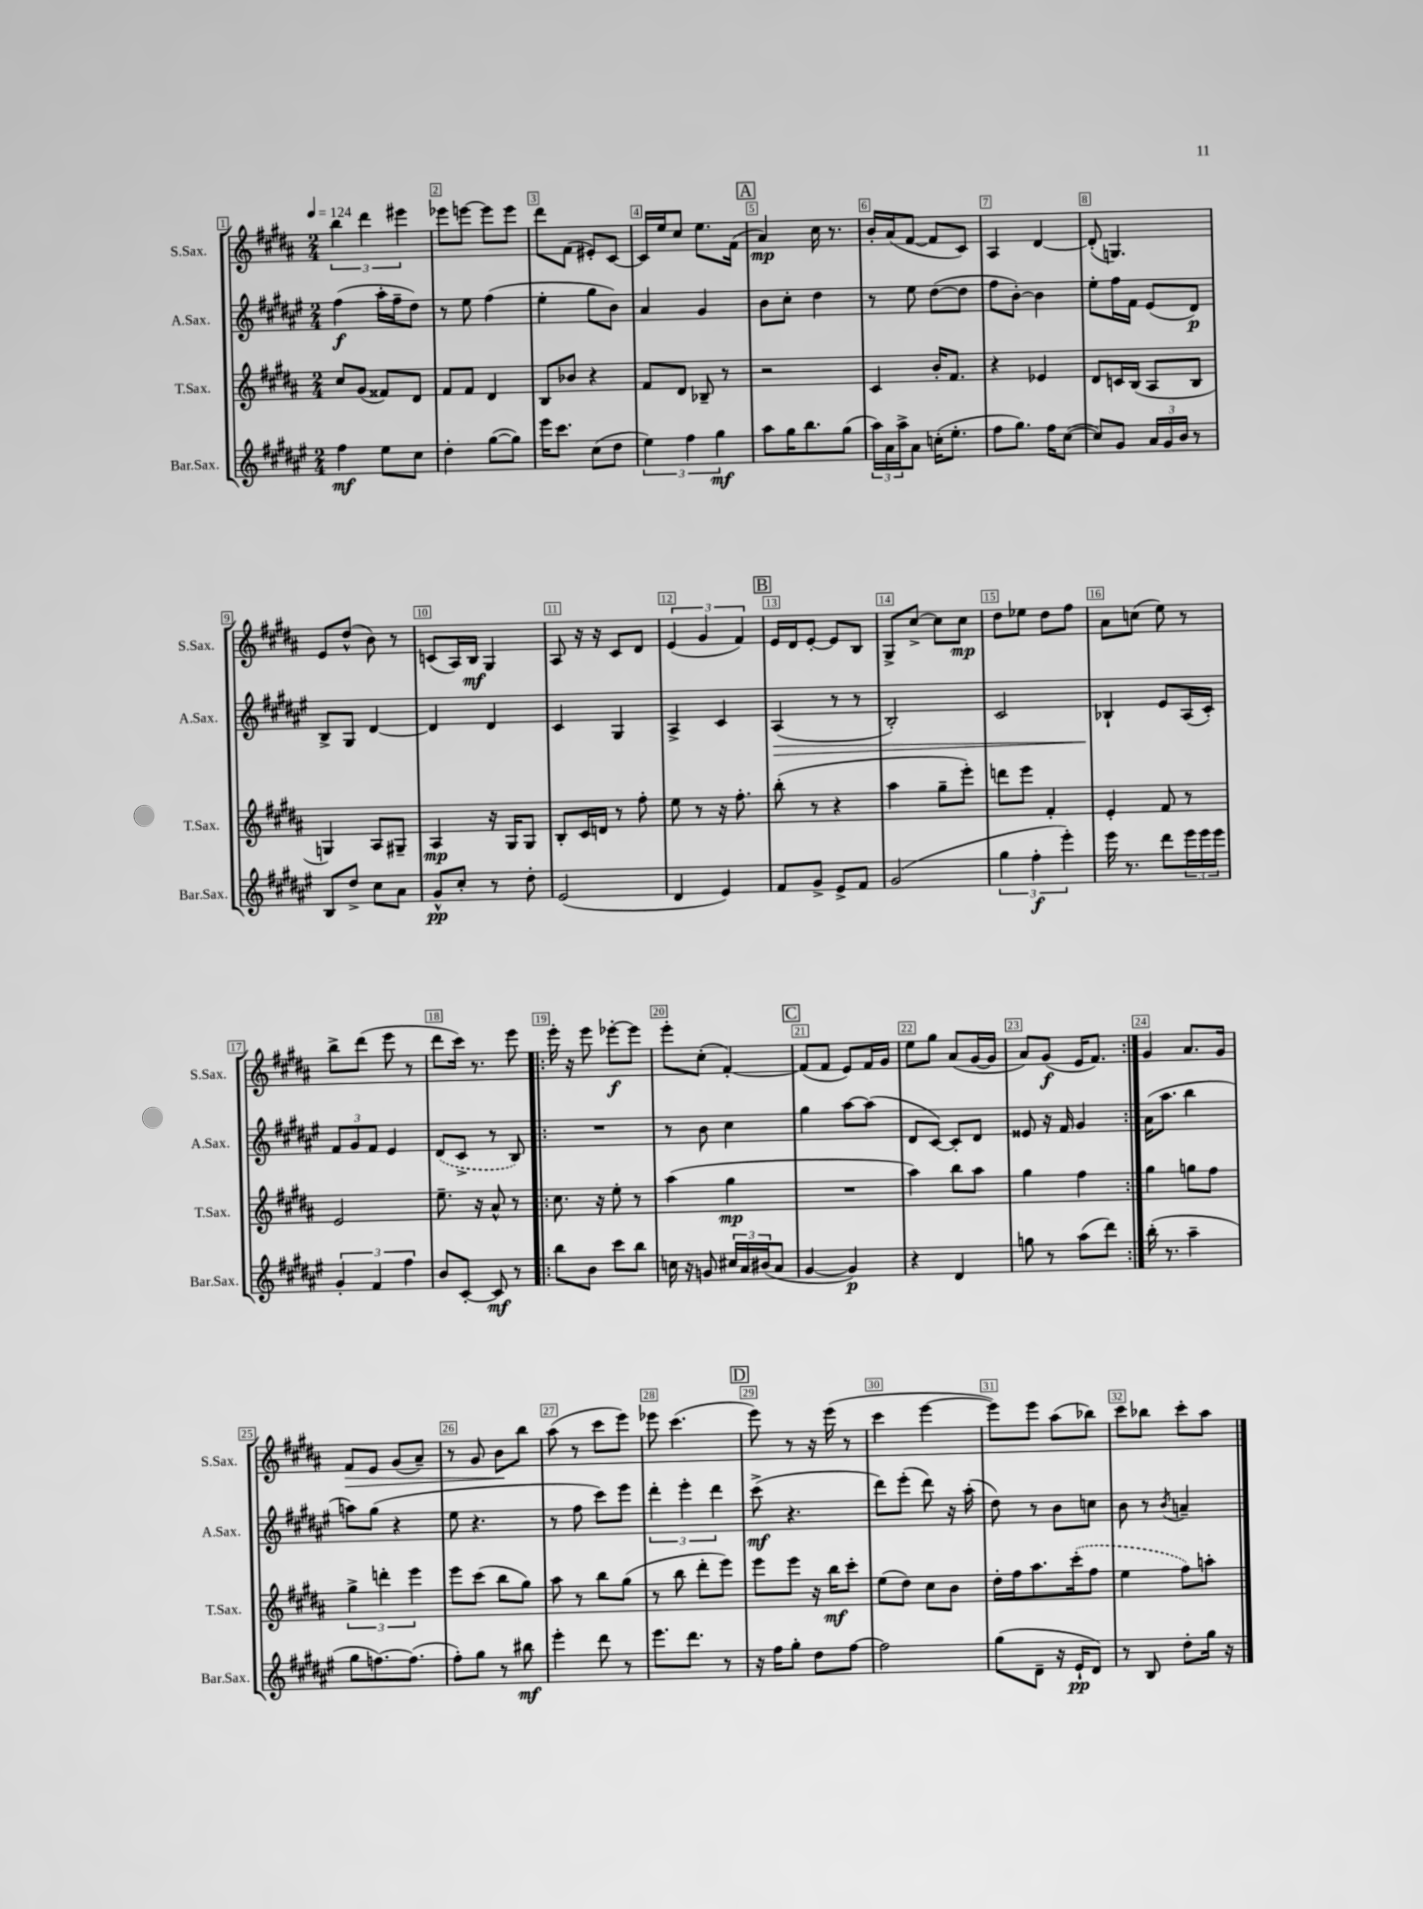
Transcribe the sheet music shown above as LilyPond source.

<<
\new StaffGroup <<
\new Staff = "s0" \with { instrumentName = "S.Sax." shortInstrumentName = "S.Sax." } {
    \clef treble \key b \major \numericTimeSignature \time 2/4 \tempo 4 = 124
    \tuplet 3/2 { b''4 dis'''4 eis'''4 } |
    ees'''8 e'''8~ e'''8 e'''8 |
    dis'''8 fis'8( eis'8-.) cis'8~ |
    cis'16 e''16 cis''8 e''8. fis'16( |
    \mark \markup { \box "A" } ais'4\mp) cis''16 r8. |
    b'16-. ais'16( fis'8~ fis'8 cis'8) |
    ais4 dis'4~ |
    dis'8-.( g4.) |
    e'8 dis''8-^( b'8) r8 |
    c'8( ais16) b16\mf gis4 |
    ais8 r16 r16 cis'8 dis'8 |
    \tuplet 3/2 { e'4( gis'4 fis'4) } |
    \mark \markup { \box "B" } e'16 dis'16 e'8~-. e'8 b8 |
    gis8-> cis''8~-> cis''8 cis''8\mp |
    dis''8 ees''8 dis''8 fis''8 |
    ais'8 c''8( e''8) r8 |
    b''8-> dis'''8( e'''8 r8 |
    dis'''8 cis'''16) r8. e'''8 |
    \repeat volta 2 { e'''16-. r16 e'''8 ees'''8~-.\f ees'''8 |
    e'''8-. cis''8-.( fis'4~-.) |
    \mark \markup { \box "C" } fis'8( fis'8 e'8) fis'16 gis'16 |
    e''8 gis''8 ais'8( gis'16~ gis'16 |
    ais'8) gis'8\f( e'16 fis'8.) | }
    gis'4 ais'8. gis'16 |
    fis'8\> e'8 gis'8( ais'8--) |
    r8 gis'8 b'8\! b''8 |
    ais''8( r8 cis'''8 e'''8) |
    ees'''8 cis'''4.( |
    \mark \markup { \box "D" } e'''8) r8 r16 e'''16( r8 |
    cis'''4 e'''4~ |
    e'''8) e'''8 ais''8( bes''8) |
    cis'''8 bes''8 cis'''8-. ais''8 \bar "|." |
}
\new Staff = "s1" \with { instrumentName = "A.Sax." shortInstrumentName = "A.Sax." } {
    \clef treble \key fis \major \numericTimeSignature \time 2/4
    fis''4\f( ais''16-. fis''16-- dis''8) |
    r8 eis''8 fis''4( |
    eis''4-. gis''8 b'8) |
    ais'4 gis'4 |
    \mark \markup { \box "A" } b'8 cis''8-. dis''4 |
    r8 eis''8 dis''8~( dis''8 |
    fis''8 b'8~-.) b'4 |
    eis''8-. fis''16 fis'16 eis'8( dis'8\p) |
    b8-> gis8 dis'4~ |
    dis'4 dis'4 |
    cis'4 gis4 |
    ais4-> cis'4 |
    \mark \markup { \box "B" } ais4\>( r8 r8 |
    b2-.) |
    cis'2 |
    bes4-!\! eis'8 ais16( cis'16-.) |
    \tuplet 3/2 { fis'8 gis'8 fis'8 } eis'4 |
    \once \slurDashed dis'8( cis'8-> r8 b8) |
    \repeat volta 2 { R2 |
    r8 b'8 cis''4 |
    \mark \markup { \box "C" } gis''4 ais''8~ ais''8( |
    dis'8 cis'8~) cis'8-. dis'8 |
    eisis'8 r16 fis'16 gis'4 | }
    ais'16( ais''8. b''4 |
    a''8) gis''8( r4 |
    eis''8 r4. |
    r8 fis''8 cis'''8) eis'''8 |
    \tuplet 3/2 { dis'''4-. eis'''4-. dis'''4 } |
    \mark \markup { \box "D" } cis'''8->\mf( r4. |
    dis'''8) eis'''8-.( dis'''8) r16 ais''16-.( |
    dis''8) r8 b'8 c''8 |
    b'8 r8 \acciaccatura { b'8 } a'4-- \bar "|." |
}
\new Staff = "s2" \with { instrumentName = "T.Sax." shortInstrumentName = "T.Sax." } {
    \clef treble \key b \major \numericTimeSignature \time 2/4
    cis''8 gis'8( fisis'8) dis'8 |
    fis'8 fis'8 dis'4 |
    b8 bes'8 r4 |
    fis'8 dis'8 bes8-- r8 |
    \mark \markup { \box "A" } r2 |
    cis'4 b'16-. fis'8. |
    r4 ees'4 |
    dis'8 c'16 b16( ais8 b8 |
    g4) ais8 gis8-- |
    ais4\mp r16 gis16 gis8 |
    b8-. cis'16 d'16 r8 fis''8-. |
    e''8 r8 r16 fis''8.-. |
    \mark \markup { \box "B" } b''8-.( r8 r4 |
    ais''4 gis''8-- e'''8-.) |
    d'''8 e'''8 fis'4-. |
    e'4-. fis'8 r8 |
    e'2 |
    e''8.-- r16 ais'8-^ r8 |
    \repeat volta 2 { cis''8. r16 e''8-. r8 |
    ais''4( gis''4\mp |
    \mark \markup { \box "C" } R2 |
    ais''4) b''8 ais''8 |
    gis''4 fis''4 | }
    gis''4 g''8 fis''8 |
    \tuplet 3/2 { gis''4-> d'''4-. e'''4 } |
    e'''8 cis'''8( b''8 gis''8) |
    ais''8 r8 b''8 gis''8( |
    r8 b''8 dis'''8-. e'''8) |
    \mark \markup { \box "D" } e'''8 e'''8 r16 b''16\mf cis'''8-. |
    e''8( dis''8) cis''8 b'8 |
    dis''16-. fis''16 ais''8. \once \slurDashed cis'''16-.( fis''8 |
    e''4 fis''8) a''8-. \bar "|." |
}
\new Staff = "s3" \with { instrumentName = "Bar.Sax." shortInstrumentName = "Bar.Sax." } {
    \clef treble \key fis \major \numericTimeSignature \time 2/4
    fis''4\mf eis''8 cis''8 |
    dis''4-. gis''8~( gis''8) |
    eis'''16 cis'''8. cis''8( dis''8 |
    \tuplet 3/2 { eis''4) fis''4 gis''4\mf } |
    \mark \markup { \box "A" } ais''8 gis''16 b''8. gis''8( |
    \tuplet 3/2 { ais''16) ais'16 ais''16-> } ais'8 c''16-.( eis''8.-. |
    fis''8 gis''8.) fis''16 cis''8~( |
    cis''8) gis'8 \tuplet 3/2 { ais'16 gis'16 b'16 } r8 |
    b8 dis''8-> cis''8 ais'8 |
    gis'8-^\pp cis''8-. r8 dis''8-. |
    eis'2( |
    dis'4 eis'4) |
    \mark \markup { \box "B" } fis'8 gis'8-> eis'8-> fis'8 |
    gis'2( |
    \tuplet 3/2 { gis''4 fis''4-.\f eis'''4-.) } |
    eis'''16 r8. dis'''8 \tuplet 3/2 { eis'''16 eis'''16 eis'''16 } |
    \tuplet 3/2 { gis'4-. fis'4 fis''4 } |
    b'8 cis'8~-. cis'8\mf r8 |
    \repeat volta 2 { b''8 b'8 cis'''8 b''8 |
    c''16 r16 g'8 \tuplet 3/2 { cis''16 ais'16 bis'16( } ais'8 |
    \mark \markup { \box "C" } gis'4~ gis'4\p) |
    r4 dis'4 |
    g''8 r8 ais''8( dis'''8) | }
    b''16-.( r8. ais''4-- |
    gis''8 f''8.~) f''8.( |
    fis''8-.) gis''8 r8 bis''8\mf |
    eis'''4-. dis'''8 r8 |
    eis'''8. dis'''8. r8 |
    \mark \markup { \box "D" } r16 fis''16 gis''8-. dis''8 fis''8~ |
    fis''2 |
    gis''8( dis'8-- r16 eis'16-!\pp dis'8) |
    r8 b8 dis''8-. gis''16 r16 \bar "|." |
}
>>
>>
\layout { \context { \Score \override BarNumber.break-visibility = ##(#f #t #t) barNumberVisibility = #all-bar-numbers-visible \override BarNumber.stencil = #(make-stencil-boxer 0.1 0.3 ly:text-interface::print) } }
